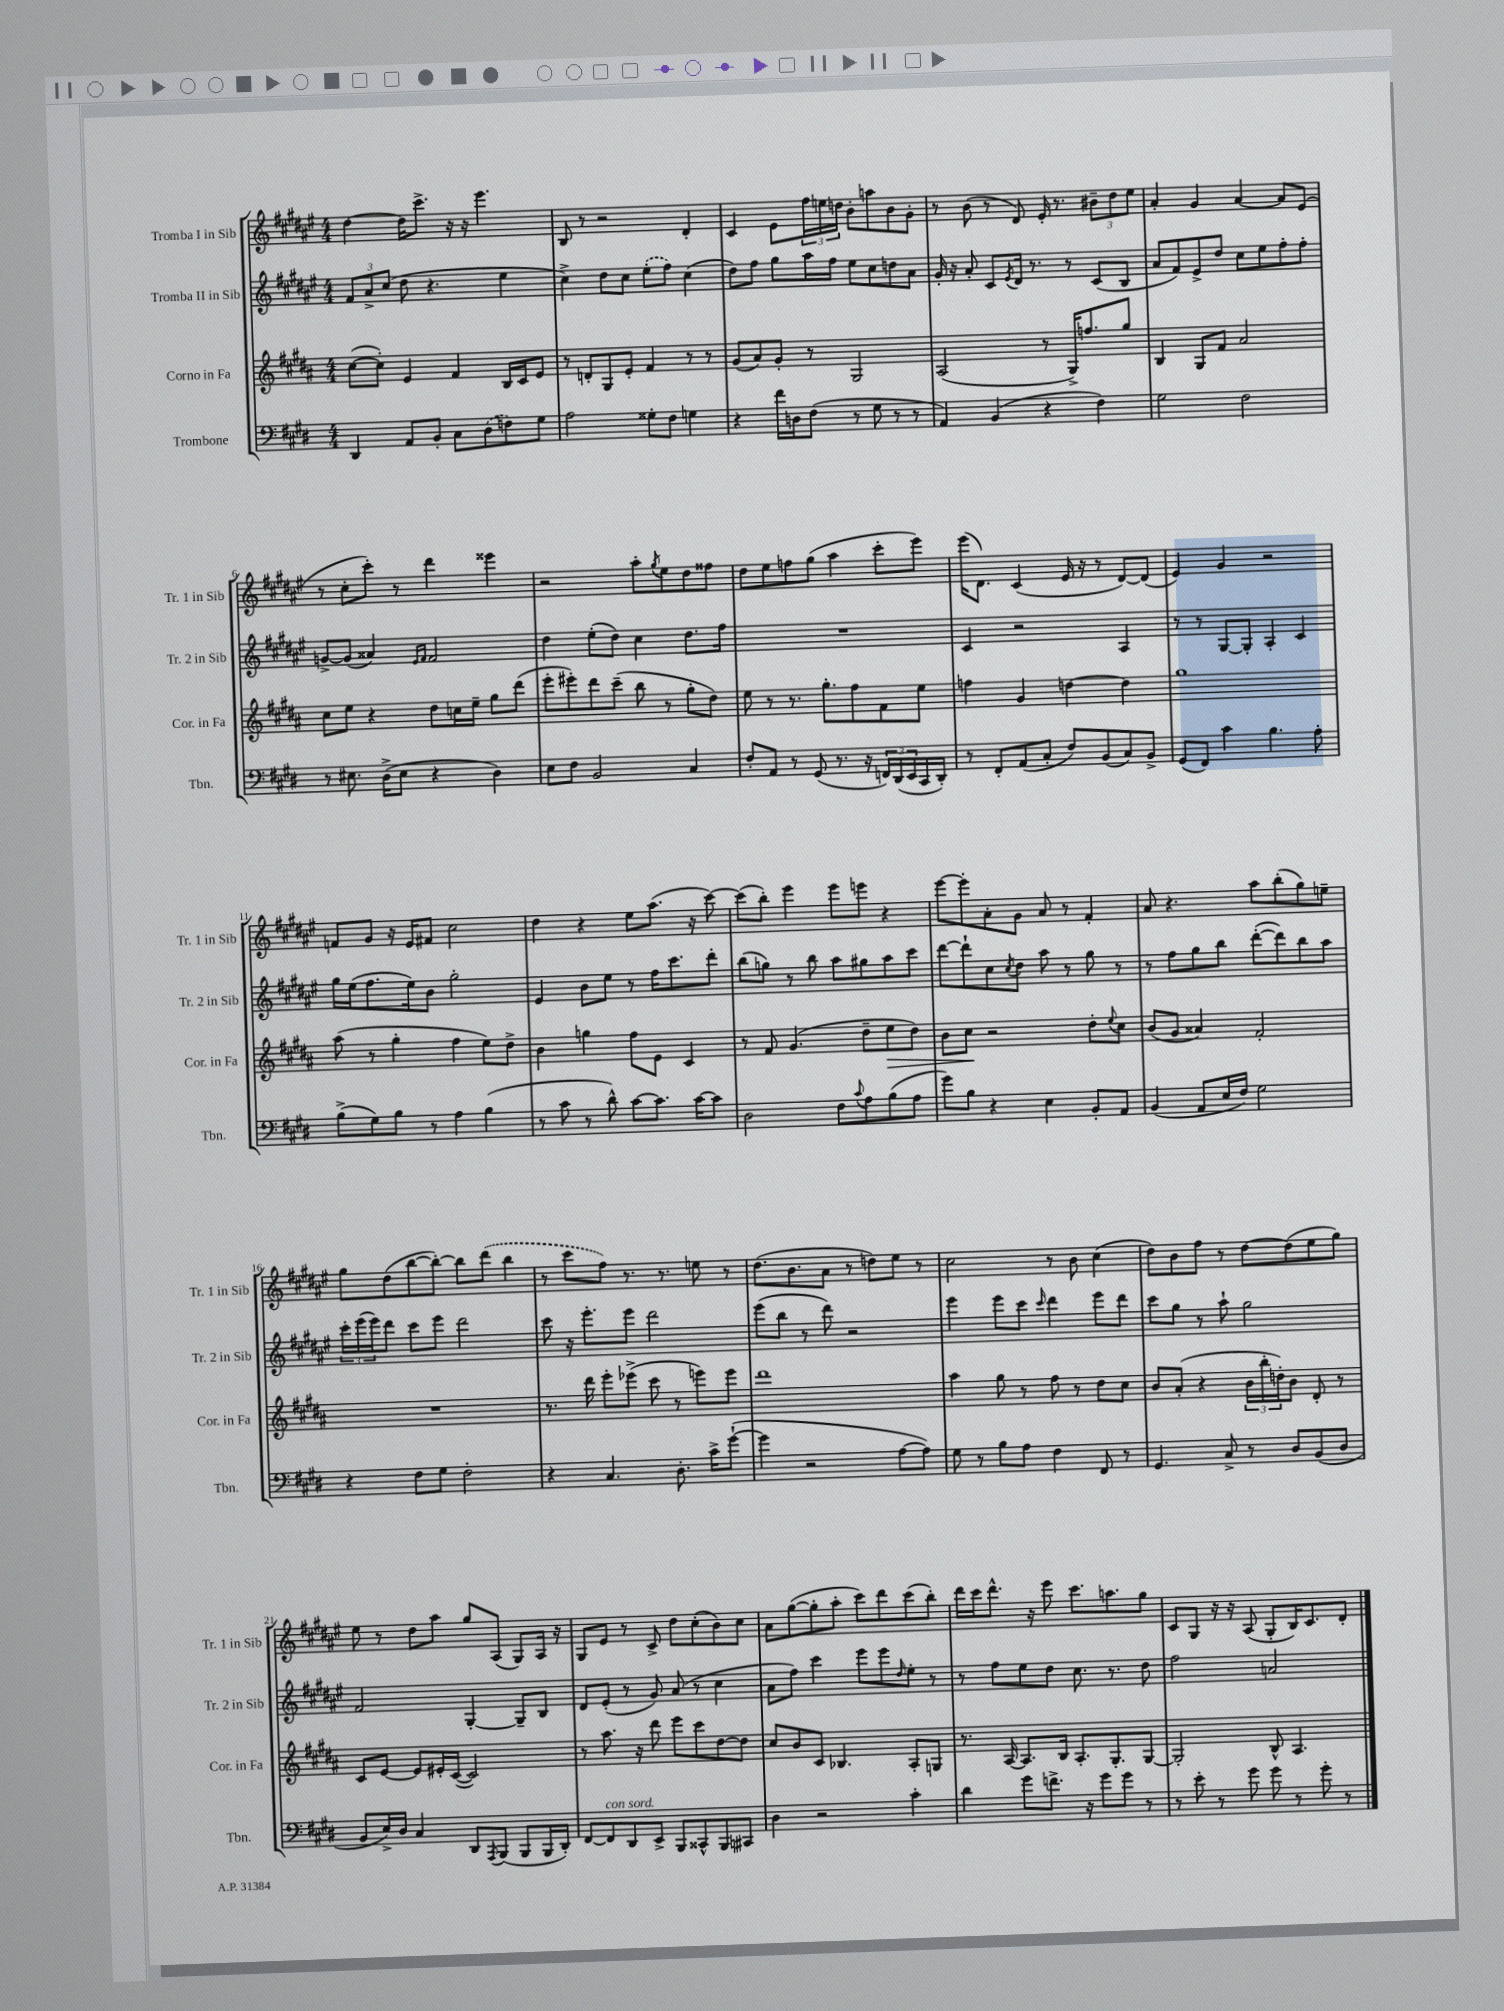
<<
\new StaffGroup <<
\new Staff = "s0" \with { instrumentName = "Tromba I in Sib" shortInstrumentName = "Tr. 1 in Sib" } {
    \clef treble \key fis \major \numericTimeSignature \time 4/4
    dis''4~ dis''16 cis'''8.-> r16 r16 eis'''4. |
    b8 r8 r2 dis'4-. |
    cis'4 eis'8 \tuplet 3/2 { fis''16 e''16 d''16 } b'8-. a''8 b'8 gis'8-. |
    r8 b'8( r8 dis'8) eis'16-. r8. \tuplet 3/2 { bis'8-- dis''8 eis''8 } |
    ais'4-. gis'4 ais'4~ ais'8 eis'8( |
    r8 cis''8-. cis'''8-.) r8 dis'''4 eisis'''4 |
    r2 ais''8-. \acciaccatura { gis''8 } eis''8 dis''8 fisis''8 |
    dis''8 eis''8 f''8 gis''8( ais''4 cis'''8-. eis'''8) |
    eis'''16( dis'8.) cis'4( eis'16 r16 r8 dis'8~) dis'8( |
    eis'4) gis'4 r2 |
    f'8 gis'8 r16 eis'16 fis'8 cis''2 |
    dis''4 r4 eis''8 ais''8.( r16 cis'''8~) |
    cis'''8( b''8-.) eis'''4 eis'''8 e'''8 r4 |
    eis'''8~ eis'''8-. ais'8-. gis'8 ais'8 r8 fis'4-. |
    ais'8 r4. ais''8 b''8-.( gis''8) e''8-- |
    gis''8 dis''8( b''8~ b''8~-.) b''8 \once \slurDashed dis'''8( b''4 |
    r8 cis'''8 fis''8) r8. r8. e''8 r8 |
    dis''8.( b'8. ais'8 r8 d''8) eis''8 r8 |
    cis''2 r8 b'8 cis''4( |
    dis''8) b'8 fis''8 r8 dis''8~ dis''8( eis''8 gis''8) |
    eis''8 r8 dis''8 ais''8 gis''8 ais8( gis8) ais16 r16 |
    gis8 eis'8 r8 cis'8-> dis''8 cis''8-.( b'8) cis''8 |
    ais'8 gis''8~( gis''8-. ais''8-. cis'''8) dis'''8 cis'''8( b''8-.) |
    dis'''16 cis'''16 dis'''8.-^ r16 eis'''8 cis'''8. a''8. gis''8 |
    cis'8 gis8 r16 r16 ais8( gis8-. b16) cis'8. dis'8-. \bar "|." |
}
\new Staff = "s1" \with { instrumentName = "Tromba II in Sib" shortInstrumentName = "Tr. 2 in Sib" } {
    \clef treble \key fis \major \numericTimeSignature \time 4/4
    \tuplet 3/2 { fis'8 ais'8-> cis''8( } dis''8 r4. eis''4 |
    cis''4->) dis''8 cis''8 \once \slurDashed eis''8-.( fis''8) cis''4( |
    dis''8) fis''8 gis''8 ais''16 fis''16 eis''8 cis''8 d''8 ais'8 |
    gis'16-. r16 ais'8-. cis'8 \acciaccatura { eis'8 } dis'16 r8. r8 cis'8( b8 |
    ais'8 fis'8) eis'8-> dis''8 cis''8 eis''8 fis''8-. fis''8-. |
    g'8~-> g'8( aisis'4) \grace { eis'16 fis'16 } fis'2 |
    dis''4 eis''8-.( dis''8) cis''4 dis''8. fis''16 |
    R1 |
    cis'4 r2 ais4 |
    r8 r8 gis8~ gis8-. ais4-. cis'4 |
    gis''16 eis''16( fis''8. eis''16) b'8 gis''2-. |
    eis'4 b'8 eis''8 r8 fis''16 cis'''8. dis'''8-. |
    b''8( g''8) r8 b''8 ais''8 gis''8 ais''8 cis'''8 |
    dis'''8~ dis'''8-! cis''8 \acciaccatura { cis''8 } dis''8 ais''8 r8 gis''8 r8 |
    r8 fis''8 gis''8 b''8 dis'''8~-.( dis'''8) b''8 ais''8 |
    \tuplet 3/2 { cis'''16-. eis'''16( eis'''16) } dis'''8 cis'''8 eis'''8 dis'''2 |
    cis'''8 r16 eis'''8.-. eis'''8 dis'''2 |
    eis'''8( b''8 r8 dis'''8) r2 |
    eis'''4 eis'''8 cis'''8 \grace { cis'''16 } dis'''4 eis'''8 dis'''8 |
    cis'''8 gis''8 r8 ais''8-! gis''2 |
    fis'2 gis4~-. gis8-- b8 |
    dis'8 eis'8-.( r8 gis'8) ais'8( r8 cis''4 |
    ais'8 fis''8) cis'''4 eis'''8 eis'''8 \grace { dis''16 } eis''8-. r8 |
    r8 fis''8 eis''8 dis''8 cis''8. r8. dis''8 |
    fis''2 a'2 \bar "|." |
}
\new Staff = "s2" \with { instrumentName = "Corno in Fa" shortInstrumentName = "Cor. in Fa" } {
    \clef treble \key b \major \numericTimeSignature \time 4/4
    cis''8~( cis''8-.) e'4 fis'4 b16 cis'16 e'8 |
    r8 d'8-. gis8 e'8-. fis'4 r8 r8 |
    gis'8( ais'8) gis'8-. r8 gis2 |
    ais2( r8 gis16->) f''8. gis''8 |
    b4 gis8 fis'8 ais'2 |
    cis''8 e''8 r4 dis''8 c''16 e''16-- gis''8 dis'''8( |
    e'''8-. eis'''8-.) dis'''8 cis'''8--( b''8 r8 gis''8-. dis''8) |
    e''8 r8 r8. gis''8.-. fis''8 fis'8 e''8 |
    f''4 gis'4 d''4~ d''4 |
    gis''1 |
    ais''8( r8 gis''4-. fis''4 e''8) dis''8-> |
    b'4 g''4 fis''8 e'8 cis'4 |
    r8 fis'8 gis'4.( dis''8-- e''8\> dis''8) |
    b'8 cis''8\! r2 dis''8-. \appoggiatura { e''8 } cis''8 |
    b'8( gis'8 aisis'4) fis'2-. |
    R1 |
    r8. dis'''16 e'''8-. ees'''8->( cis'''8 r8 e'''8) e'''8 |
    dis'''1 |
    ais''4 gis''8 r8 fis''8 r8 dis''8 cis''8 |
    b'8 ais'8-.( r4 \tuplet 3/2 { b'16 b''16-. d''16-.) } b'8 dis'8-. r8 |
    cis'8 e'8~ e'8 eis'16-. cis'16~( cis'2) |
    r8 ais''8. r16 dis'''8 e'''8 cis'''8 dis''8~ dis''8 |
    cis''8 b'8 cis'8 bes4. ais8-. g8 |
    r8. ais16~ ais8. b16 ais8.-. gis8.-. gis8~ |
    gis2-. b8-^ ais4. \bar "|." |
}
\new Staff = "s3" \with { instrumentName = "Trombone" shortInstrumentName = "Tbn." } {
    \clef bass \key e \major \numericTimeSignature \time 4/4
    dis,4 a,8 b,8-. cis8 \once \slurDashed dis8( f8) gis8 |
    a2 gisis8-. fis8 g4 |
    r4 fis'16 d16 fis8( r8 gis8 r8 r8 |
    a,4) b,4( r4 fis4) |
    gis2 fis2 |
    r8 eis8. dis16->( eis8 r4 dis4) |
    e8 fis8 b,2 cis4 |
    fis8-. a,8 r8 gis,8( r8. r16 \tuplet 3/2 { f,16) dis,16( e,16 } cis,16 dis,16-.) |
    r8 fis,8-. a,8( cis8-. fis8) b,8( cis8) b,8-> |
    gis,8( fis,8) cis'4 b4. a8-. |
    b8->( gis8) b8 r8 a4 b4( |
    r8 cis'8 r8 dis'8-^) cis'8~ cis'8. cis'16~ cis'8 |
    dis2 fis8 \appoggiatura { cis'8 } a8 b8( a8 |
    gis'8) b8 r4 e4 b,8-. a,8 |
    b,4( a,8 e16 fis16) gis2 |
    r4 fis8 gis8 fis2-. |
    r4 cis4. dis8.-. cis'16-> gis'8~-!( |
    gis'4 r2 a8~ a8) |
    gis8 r8 b8 a8 fis4 fis,8 r8 |
    gis,4. cis8-> r8 dis8 b,8( dis8 |
    b,8 e16->) dis16 cis4 dis,8 \acciaccatura { a,,8 } b,,8( b,,8 b,,16 dis,16-.) |
    fis,8~ fis,8^\markup { \italic "con sord." } dis,8 e,8-> b,,8 cisis,8-^ b,,8 cis,8 |
    dis4 r2 cis'4-. |
    dis'4 gis'8 f'8.-> r16 gis'8 gis'8 r8 |
    r8 e'8-. r8 gis'8 gis'8 r8 gis'8-. r8 \bar "|." |
}
>>
>>
